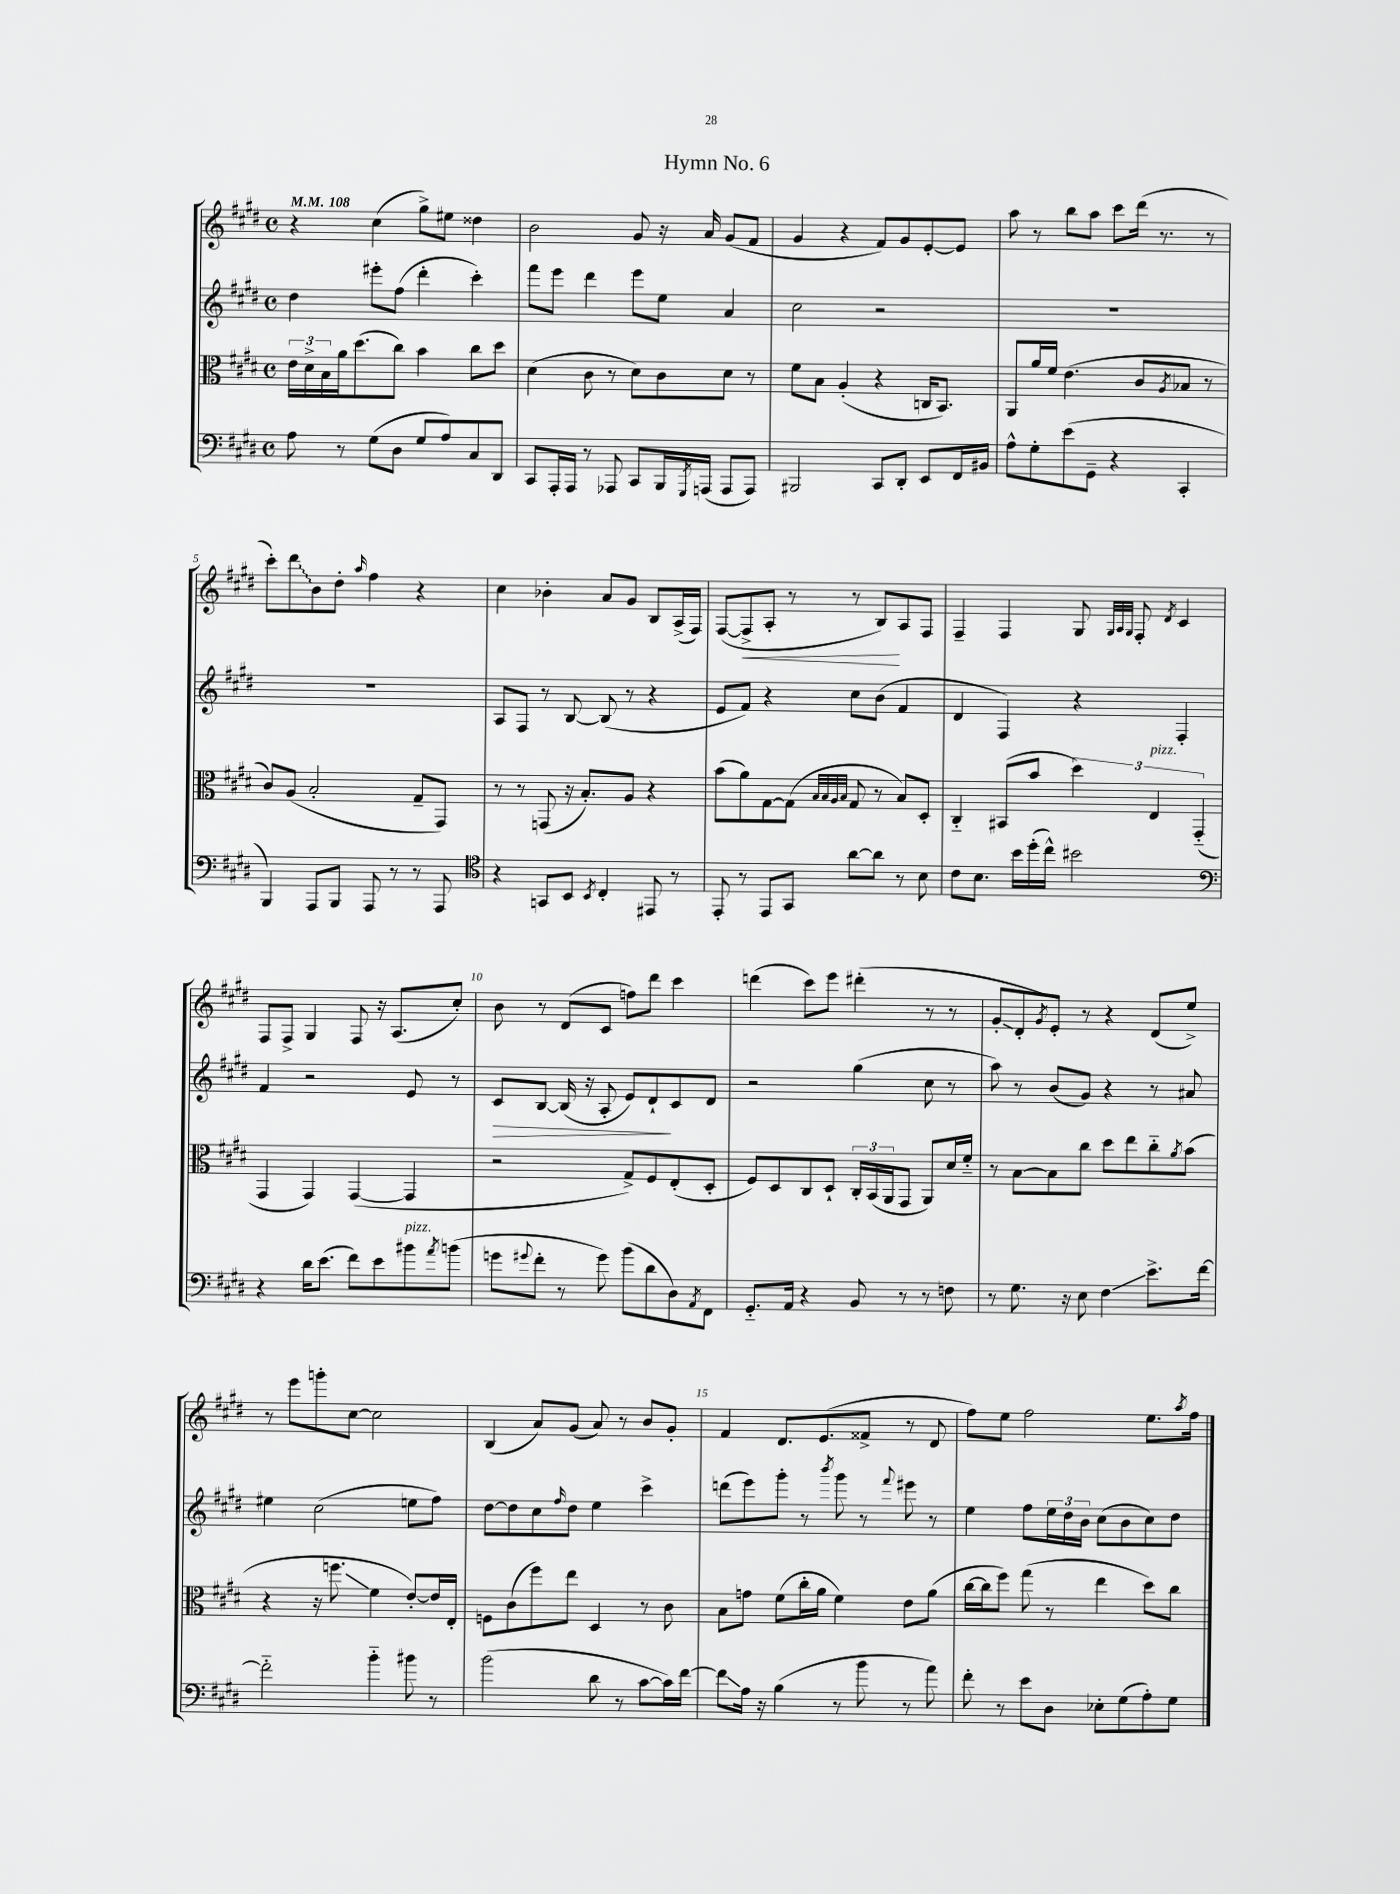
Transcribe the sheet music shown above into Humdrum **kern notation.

**kern	**kern	**kern	**kern
*staff4	*staff3	*staff2	*staff1
*clefF4	*clefC3	*clefG2	*clefG2
*k[f#c#g#d#]	*k[f#c#g#d#]	*k[f#c#g#d#]	*k[f#c#g#d#]
*M4/4	*M4/4	*M4/4	*M4/4
*met(c)	*met(c)	*met(c)	*met(c)
*MM108	*MM108	*MM108	*MM108
8A\	24e\LL	4dd#\	4r
.	24d#^\	.	.
.	24B\	.	.
8r	16a\J	.	.
.	(8.dd#\	.	.
(8G#\L	.	8eee#'\L	(4cc#\
8D#\J	8cc#\J)	(8ff#\J	.
8G#/L	4b\	4ddd#'\	8gg#^\L)
8A/)	.	.	8ee#\J
8C#/	8cc#\L	4ccc#'\)	4dd##\
8DD#/J	8dd#\J	.	.
=	=	=	=
8CC#/L	(4d#\	8fff#\L	2b\
16AAA'/L	.	8eee\J	.
16AAA/JJ	.	.	.
8r	8c#\	4ddd#\	.
8AAA-/	8r	.	.
8CC#/L	8d#\L)	8eee\L	8g#/
16BBB/L	8c#\	8ee\J	16r
8qGGG#/	.	.	.
(16AAA/JJ	.	.	16a/
8AAA/L	8d#\J	4a/	(8g#/L
8AAA/J)	8r	.	8f#/J
=	=	=	=
2BBB#/	8f#\L	2cc#\	4g#/
.	8B\J	.	.
.	(4A'/	.	4r
8CC#/L	4r	2r	8f#/L)
8DD#'/J	.	.	8g#/
8EE/L	16C/LK	.	[8e'/
.	8.BB/J)	.	.
16FF#/L	.	.	8e/]J
16BB#/JJ	.	.	.
=	=	=	=
8A^^\L	8AA/L	1r	8aa\
8G#'\	16a/L	.	8r
.	16f#/JJ	.	.
(8e\	(4.e\	.	8bb\L
8GG#~\J	.	.	8aa\J
4r	.	.	8ccc#\L
.	8c#/L	.	(16ddd#\Jk
.	.	.	8.r
.	8qA/	.	.
4CC#'/	8B-/J	.	.
.	8r	.	8r
=	=	=	=
4BBB/)	8c#/L)	1r	8ccc#'\L)
.	(8A/J	.	8ddd#\
8AAA/L	2B'/	.	8b\
8BBB/J	.	.	8dd#'\J
.	.	.	16qqaa/
8AAA/	.	.	4ff#\
8r	.	.	.
8r	8G#~/L	.	4r
8AAA/	8GG#/J)	.	.
=	=	=	=
*clefC4	*	*	*
4r	8r	8A/L	4cc#\
.	8r	8F#/J	.
8GG/L	(8GG/	8r	4b-'\
8BB/J	16r	[8B/	.
.	8.B'/L)	.	.
8qBB/	.	.	.
4C#'/	.	(8B/]	8a/L
.	8A/J	8r	8g#/J
8EE#/	4r	4r	8B/L
8r	.	.	(16A^/L
.	.	.	16F#/JJ)
=	=	=	=
8EE'/	(8b\L	8e/L	([8F#/L
8r	8a\)	8f#/J)	8F#^/]
8EE/L	[8G#\	4r	8A'/J
8GG#/J	(8G#\]J	.	8r
.	32qqB/LLL	.	.
.	32qqB/	.	.
.	32qqA/	.	.
.	32qqB/JJJ	.	.
[8a\L	8G#/	8cc#\L	8r
8a\]J	8r	(8b\J	8B/L)
8r	8B/L)	4f#/	8A/
8B\	8D#'/J	.	8F#/J
=	=	=	=
8c#\L	4C#'~/	4d#/	4F#~/
8.B\J	.	.	.
.	(8BB#/L	4F#/)	4F#/
16b\LL	.	.	.
(16dd#'\	8b/J	.	.
16cc#^^\JJ)	.	.	.
2b#\	6dd#\)	4r	8G#/
.	.	.	32qqG#/LLL
.	.	.	32qqA/
.	.	.	32qqG#/JJJ
.	.	.	8F#'/
.	6E/	.	.
.	.	.	8qd#/
.	.	4F#'/	4c#/
.	(6GG#'~/	.	.
=	=	=	=
*clefF4	*	*	*
4r	4GG#/	4f#/	8F#/L
.	.	.	8F#^/J
16d#\LK	4GG#/)	2r	4G#/
(8.e\J	.	.	.
8f#\L)	([4GG#/	.	8F#/
8e\	.	.	16r
.	.	.	(8.A/L
8b#\	4GG#/]	8e/	.
8qa/	.	.	.
(8b\J	.	8r	8cc#'/J)
=	=	=	=
8g\L	2r	8c#/L	8b\
8qqg#/	.	.	.
8f#'\J	.	[8B/J	8r
8r	.	(16B/]	(8d#/L
.	.	16r	.
8g#\)	.	8A'/	8c#/J
(8b\L	8G#^/L)	8e/L)	8ff\L)
8d#\	8F#/	8d#`/	8ddd#\J
8D#\)	(8E'/	8c#/	4ccc#\
8qAA/	.	.	.
8FF#\J	8D#'/J	8d#/J	.
=	=	=	=
8.GG#'~/L	8F#/L)	2r	(4ddd\
.	8D#/	.	.
16AA/Jk	.	.	.
4r	8C#/	.	8ccc#\L)
.	8D#`/J	.	8eee\J
8BB/	24C#'/LL	(4gg#\	(4ddd#'\
.	(24BB/	.	.
.	24AA/J	.	.
8r	8GG#/J	.	.
8r	8AA/L)	8cc#\	8r
8F\	16d#/L	8r	8r
.	16f#'~/JJ	.	.
=	=	=	=
8r	8r	8aa\)	8g#'/L
8.G#\	[8B\L	8r	8d#'/
.	.	.	8qg#/
.	8B\]	(8b/L	8e'/J)
16r	.	.	.
8E\	8cc#\J	8g#/J)	8r
4F#\	8dd#\L	4r	4r
.	8ee\	.	.
8.e^\L	8cc#'~\	8r	(8d#/L
.	8qa/	.	.
.	(8b\J	8a#/	8ee^/J)
[16f#\Jk	.	.	.
=	=	=	=
2f#'~\]	4r	4ee#\	8r
.	.	.	8eee\L
.	16r	(2cc#\	8ggg'\
.	8.ff\	.	.
.	.	.	[8cc#\J
4b'~\	4f#\	.	2cc#\]
8b#\	[8e'/L)	8ee\L	.
8r	16e/]L	8ff#\J)	.
.	16E'/JJ	.	.
=	=	=	=
(2b\	8F\L	[8dd#\L	(4B/
.	(8c#\	8dd#\]	.
.	8ff#\)	8cc#\	8a/L)
.	.	16qqff#/	.
.	8ee\J	8dd#\J	(8g#/J
8d#\	4D#/	4ee\	8a/)
8r	.	.	8r
[8c#\L	8r	4ccc#^\	8b/L
16c#\]L)	8c#\	.	8g#'/J
[16f#\JJ	.	.	.
=	=	=	=
8f#\]L	8B\L	(8ddd\L	4f#/
16A\Jk	8g\J	8eee\)	.
16r	.	.	.
(4B\	(8f#\L	8ggg#'\J	8.d#/L
.	16cc#'\L	8r	.
.	16a\JJ	.	(8.e/
.	.	8qbbb/	.
8r	4f#\)	8ggg#\	.
8b\	.	8r	8f##^/J
.	.	8qqfff#/	.
8r	8e\L	8eee#\	8r
8a\)	(8a\J	8r	8d#/
=	=	=	=
8f#'\	[16cc#\LL	4ee\	8ff#\L)
.	16cc#\]J	.	.
8r	8ff#\J)	.	8ee\J
8e\L	(8gg#\	8ff#\L	2ff#\
8D#\J	8r	24ee\L	.
.	.	24dd#\	.
.	.	24b\JJ	.
8E-'\L	4ee\	(8cc#\L	.
(8G#\	.	8b\	.
8A'\)	8dd#\L)	8cc#\)	8.ee\L
8G#\J	8cc#\J	8dd#\J	.
.	.	.	8qaa/
.	.	.	16ff#\Jk
==	==	==	==
*-	*-	*-	*-
